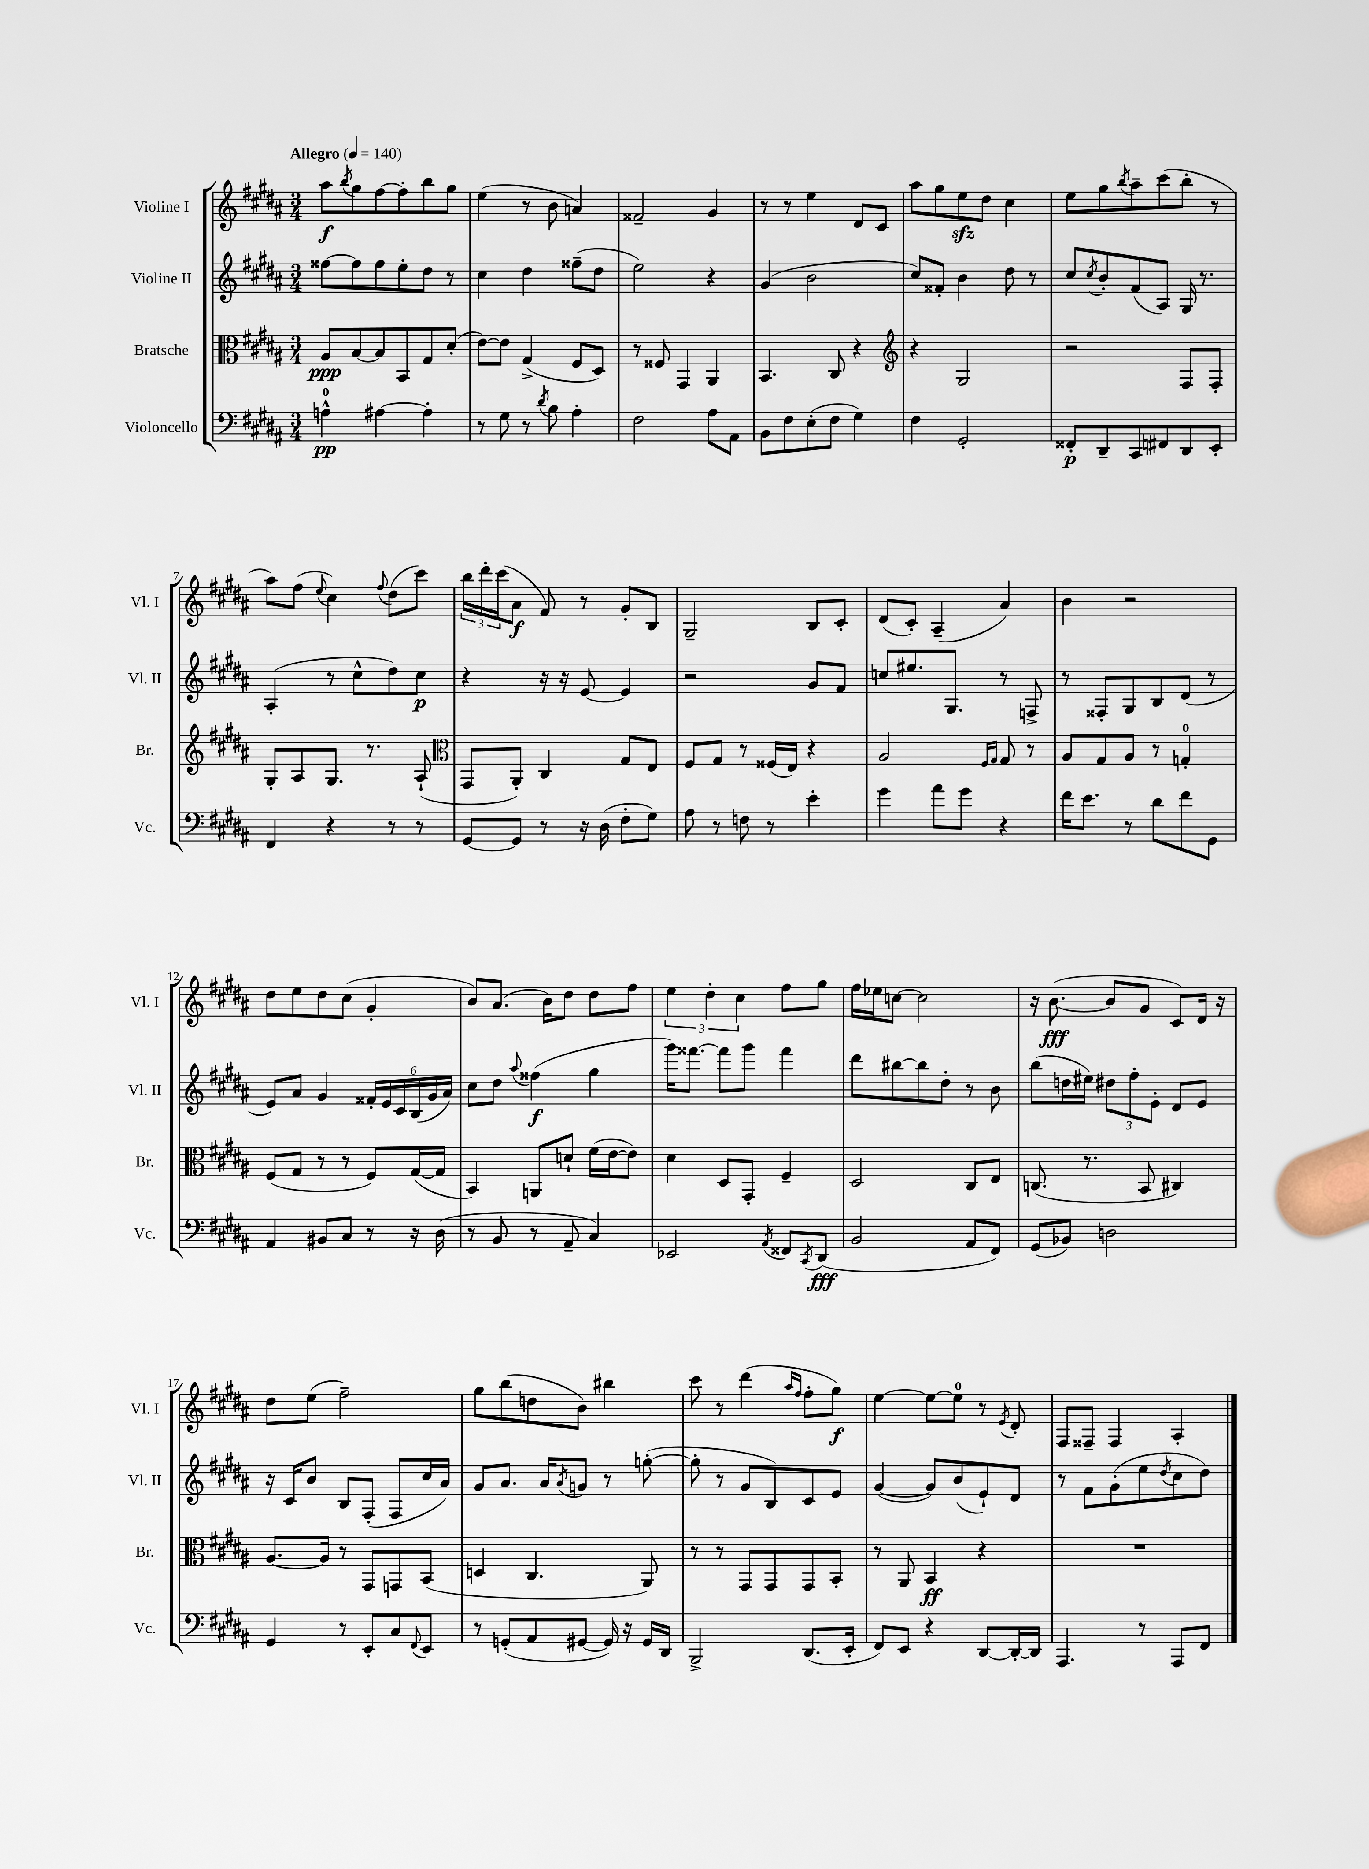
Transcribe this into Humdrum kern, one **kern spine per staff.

**kern	**kern	**kern	**kern
*staff4	*staff3	*staff2	*staff1
*clefF4	*clefC3	*clefG2	*clefG2
*k[f#c#g#d#a#]	*k[f#c#g#d#a#]	*k[f#c#g#d#a#]	*k[f#c#g#d#a#]
*M3/4	*M3/4	*M3/4	*M3/4
*MM140	*MM140	*MM140	*MM140
4A^^\	8A#/L	[8ff##\L	8aa#\L
.	.	.	8qbb/
.	[8B/	8ff##\]	8gg#\
[4A#\	8B/]	8ff##\	[8ff#\
.	8BB/	8ee'\	8ff#'\]
4A#'\]	8G#/	8dd#\J	8bb\
.	(8d#'/J	8r	8gg#\J
=	=	=	=
8r	[8e\L)	4cc#\	(4ee\
8G#\	8e\]J	.	.
8r	(4G#^/	4dd#\	8r
8qd#/	.	.	.
8B\	.	.	8b\
4A#'\	8F#/L	(8ff##~\L	4a/)
.	8D#/J)	8dd#\J	.
=	=	=	=
2F#\	8r	2ee\)	2f##~/
.	8F##/	.	.
.	4GG#/	.	.
8A#\L	4AA#/	4r	4g#/
8AA#\J	.	.	.
=	=	=	=
8BB\L	4.BB/	(4g#/	8r
8F#\	.	.	8r
(8E'\	.	2b\	4ee\
8F#\J	8C#/	.	.
4G#\)	4r	.	8d#/L
.	.	.	8c#/J
=	=	=	=
*	*clefG2	*	*
4F#\	4r	8cc#/L)	8aa#\L
.	.	8f##'/J	8gg#\
2GG#'/	2G#/	4b\	8ee\
.	.	.	8dd#\J
.	.	8dd#\	4cc#\
.	.	8r	.
=	=	=	=
8FF##'/L	2r	8cc#/L	8ee\L
.	.	8qcc#/	.
8DD#~/	.	8b'/	8gg#\
.	.	.	8qbb/
8CC#/	.	(8f#/	8aa#~\
8FF#/	.	8A#/J)	(8ccc#\
8DD#/	8F#/L	16G#/	8bb'\J
.	.	8.r	.
8EE'/J	8F#'/J	.	8r
=	=	=	=
4FF#/	8G#'/L	(4A#'/	8aa#\L)
.	8A#/	.	(8ff#\J
.	.	.	8qqee/
4r	8.G#/J	8r	4cc#\)
.	.	8cc#^^\L	.
.	8.r	.	.
.	.	.	8qqff#/
8r	.	8dd#\)	(8dd#\L
8r	(8A#`/	8cc#\J	8ccc#\J)
=	=	=	=
*	*clefC3	*	*
[8GG#/L	8GG#/L	4r	24bb\LL
.	.	.	24ddd#'\
.	.	.	(24ccc#\J
8GG#/]J	8AA#'/J)	.	8a#\J
8r	4C#/	16r	8f#/)
.	.	16r	.
16r	.	[8e/	8r
(16D#\	.	.	.
8F#'\L	8G#/L	4e/]	8g#'/L
8G#\J)	8E/J	.	8B/J
=	=	=	=
8A#\	8F#/L	2r	2G#~/
8r	8G#/J	.	.
8F\	8r	.	.
8r	(16F##/LL	.	.
.	16E/JJ)	.	.
4e'\	4r	8g#/L	8B/L
.	.	8f#/J	8c#'/J
=	=	=	=
4g#\	2A#/	8cc/L	(8d#/L
.	.	8.ee#/	8c#'/J)
8a#\L	.	.	(4A#~/
.	.	8.G#/J	.
8g#\J	.	.	.
.	16qqF#/LL	.	.
.	16qqG#/JJ	.	.
4r	8G#/	8r	4a#/)
.	8r	8F^/	.
=	=	=	=
16f#\LK	8A#/L	8r	4b\
8.e\J	.	.	.
.	8G#/	8F##'/L	.
8r	8A#/J	8G#/	2r
8d#\L	8r	8B/	.
8f#\	4G'/	(8d#/J	.
8GG#\J	.	8r	.
=	=	=	=
4AA#/	(8F#/L	8e/L)	8dd#\L
.	8G#/J	8a#/J	8ee\
8BB#/L	8r	4g#/	8dd#\
8C#/J	8r	.	(8cc#\J
8r	8F#/L)	24f##'/LL	4g#'/
.	.	24e/	.
.	.	24c#/	.
16r	([16G#/L	(24B/	.
.	.	24g#/	.
(16D#\	16G#/]JJ	.	.
.	.	24a#/JJ)	.
=	=	=	=
8r	4BB/)	8cc#\L	8b/L)
8BB/	.	8dd#\J	(8.a#/J
.	.	8qqaa#/	.
8r	8AA/L	(4ff##\	.
.	.	.	16b\LK)
8AA#~/	8d`/J	.	8dd#\J
4C#/)	(16f#\LL	4gg#\	8dd#\L
.	[16e\J	.	.
.	8e\]J)	.	8ff#\J
=	=	=	=
2EE-/	4d#\	16ggg#\LK)	6ee\
.	.	[8.fff##\J	.
.	.	.	6dd#'\
.	8D#/L	8fff##\]L	.
.	.	.	6cc#\
.	8GG#'/J	8ggg#\J	.
8qAA#/	.	.	.
8FF##/L	4F#~/	4fff##\	8ff#\L
8qCC#/	.	.	.
(8DD#/J	.	.	8gg#\J
=	=	=	=
2BB/	2D#/	8ddd#\L	16ff#\LL
.	.	.	16ee-\J
.	.	[8bb#\	[8cc\J
.	.	8bb#\]	2cc\]
.	.	8dd#'\J	.
8AA#/L	8C#/L	8r	.
8FF#/J)	8E/J	8b\	.
=	=	=	=
(8GG#/L	(8.C/	(8bb\L	16r
.	.	.	([8.b\
8BB-/J)	.	16dd\L	.
.	8.r	16ee#\JJ)	.
2D\	.	12dd#\L	8b/]L
.	.	12ff#'\	.
.	8BB/	.	8g#/J
.	.	12e'\J	.
.	4C#/)	8d#/L	8c#/L)
.	.	8e/J	16d#/Jk
.	.	.	16r
=	=	=	=
4GG#/	[8.A#/L	16r	8dd#\L
.	.	16c#/LK	.
.	.	8b/J	(8ee\J
.	16A#/]Jk	.	.
8r	8r	8B/L	2ff#~\)
8EE'/L	8GG#/L	(8F#'/J	.
8C#/	8GG/	8F#/L	.
8qqFF#/	.	.	.
8EE/J	(8BB/J	16cc#/L	.
.	.	16a#/JJ)	.
=	=	=	=
8r	4D/	8g#/L	8gg#\L
(8GG'/L	.	8.a#/J	(8bb\
8AA#/	4.C#/	.	8dd\
.	.	16a#/LK	.
.	.	8qa#/	.
[8GG#/J	.	8g/J	8b\J)
16GG#/])	.	8r	4bb#\
16r	.	.	.
16GG#/LL	8AA#/)	([8gg'\	.
16DD#/JJ	.	.	.
=	=	=	=
2BBB^/	8r	8gg'\]	8ccc#\
.	8r	8r	8r
.	8GG#/L	8g#/L	(4ddd#\
.	8GG#/	8B/)	.
.	.	.	16qqaa#/LL
.	.	.	16qqff#/JJ
(8.DD#/L	8GG#/	8c#/	8ff#'\L
.	8BB'/J	8e/J	8gg#\J)
16EE'/Jk	.	.	.
=	=	=	=
8FF#/L)	8r	([4g#/	[4ee\
8EE/J	8AA#/	.	.
4r	4BB/	8g#/]L)	8ee\_L
.	.	(8b/	8ee\]J
[8DD#/L	4r	8e`/)	8r
.	.	.	8qe/
16DD#'/_L	.	8d#/J	8d#'/
16DD#/]JJ	.	.	.
=	=	=	=
4.AAA#/	2.r	8r	8F#/L
.	.	8f#\L	8F##~/J
.	.	(8g#'\	4F##/
8r	.	8ee\	.
.	.	8qdd#/	.
8AAA#/L	.	8cc#\	4A#'/
8FF#/J	.	8dd#\J)	.
==	==	==	==
*-	*-	*-	*-
